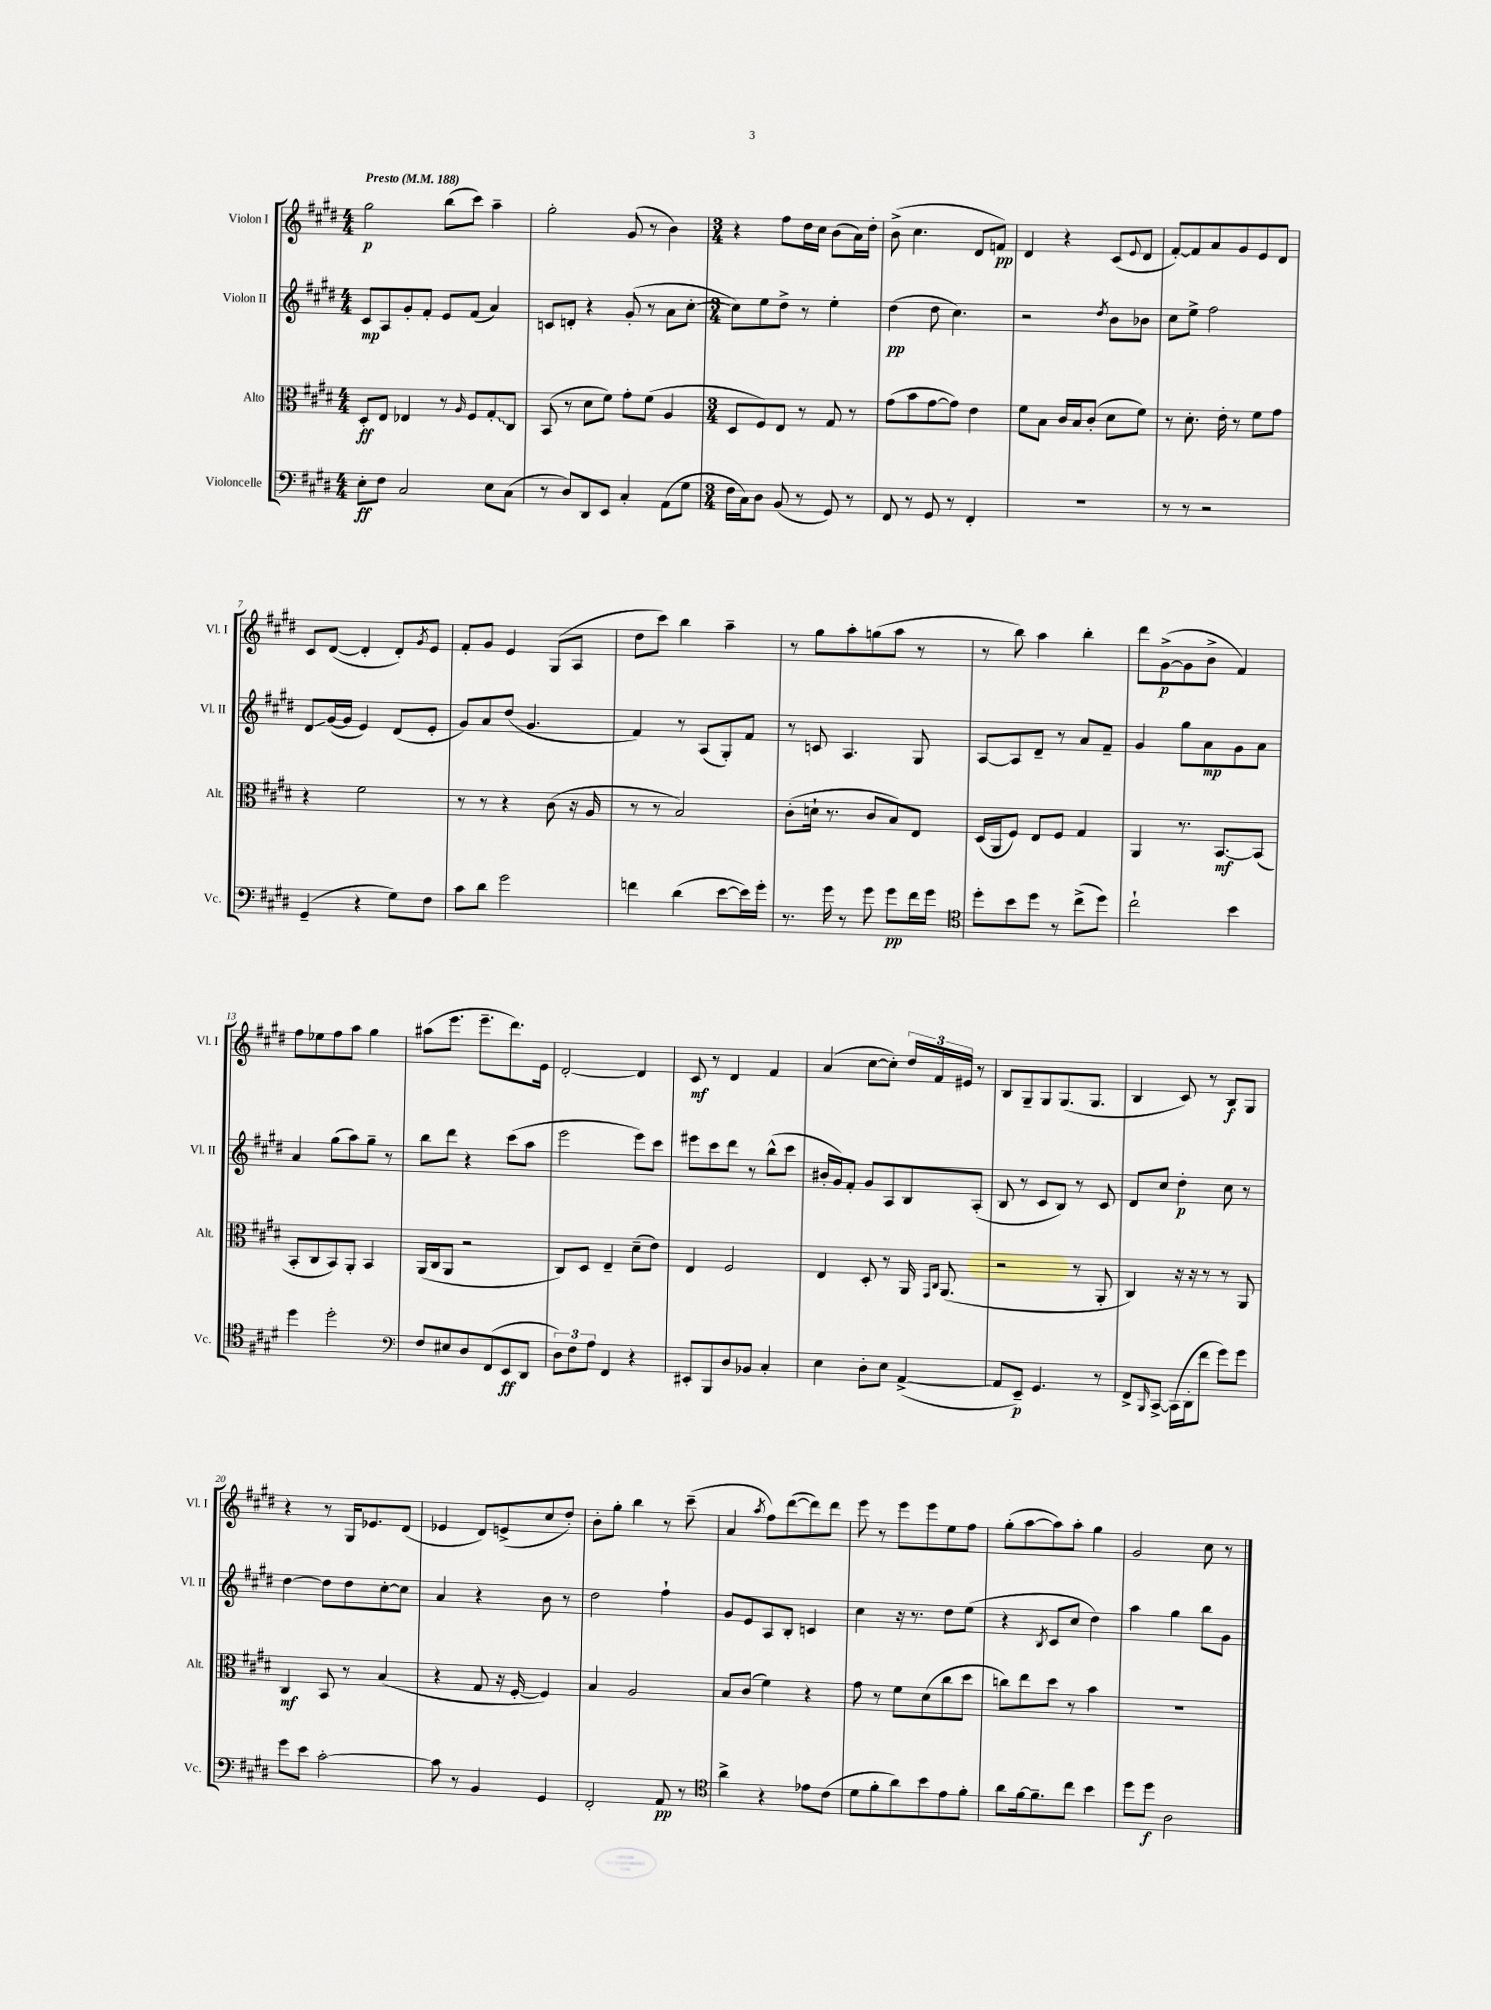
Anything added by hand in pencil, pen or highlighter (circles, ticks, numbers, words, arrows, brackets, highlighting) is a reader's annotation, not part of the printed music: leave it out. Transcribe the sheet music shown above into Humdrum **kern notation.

**kern	**kern	**kern	**kern
*staff4	*staff3	*staff2	*staff1
*clefF4	*clefC3	*clefG2	*clefG2
*k[f#c#g#d#]	*k[f#c#g#d#]	*k[f#c#g#d#]	*k[f#c#g#d#]
*M4/4	*M4/4	*M4/4	*M4/4
*MM188	*MM188	*MM188	*MM188
8E'\L	8D#'/L	8c#/L	2gg#\
8F#\J	8E/J	8A/	.
2C#/	4E-/	8g#'/	.
.	.	8f#'/J	.
.	8r	8e/L	(8bb\L
.	16qqA/	.	.
.	8F#/L	(8f#/J	8ccc#\J)
8E\L	8G#'/	4a/)	4aa~\
(8C#\J	8C#/J	.	.
=	=	=	=
8r	(8BB/	8c/L	2gg#'\
8D#/L)	8r	8d'/J	.
8DD#/	8d#\L	4r	.
8EE/J	8f#\J)	.	.
4C#'/	8g#'\L	(8g#'/	(8g#/
.	(8f#\J	8r	8r
(8AA\L	4A/	8a\L	4b\)
8G#\J	.	[8cc#'\J	.
=	=	=	=
*M3/4	*M3/4	*M3/4	*M3/4
16F#\LL	8D#/L	8cc#\]L)	4r
16C#\J)	.	.	.
8D#\J	8F#/)	8ee\	.
(8BB/	8E/J	8dd#^\J	8ff#\L
8r	8r	8r	16dd#\L
.	.	.	16cc#\JJ
8GG#/)	8G#/	4ee'\	(8b\L
8r	8r	.	16a\L)
.	.	.	16dd#'\JJ
=	=	=	=
8FF#/	(8g#\L	(4dd#\	(8b^\
8r	8b\	.	4.cc#\
8GG#/	[8g#\	8dd#\	.
8r	8g#\]J)	4.cc#\)	.
4FF#'/	4e\	.	8d#/L
.	.	.	8f/J)
=	=	=	=
2.r	8f#\L	2r	4d#/
.	8B\J	.	.
.	16c#/LL	.	4r
.	16B/J	.	.
.	(8c#'/J	.	.
.	.	8qdd#/	.
.	8d#\L	8b\L	(8c#/L
.	.	.	8qqe/
.	8f#\J)	8b-\J	8d#/J
=	=	=	=
8r	8r	8cc#\L	[8f#'/L)
8r	8.d#'\	8ee^\J	8f#/]
2r	.	2ff#\	8a/
.	16e'\	.	.
.	8r	.	8g#/
.	8f#\L	.	8e/
.	8g#\J	.	8d#/J
=	=	=	=
(4GG#~/	4r	8d#/L	8c#/L
.	.	([16g#/L	([8d#/J
.	.	16g#/]JJ	.
4r	2f#\	4e/)	4d#'/]
8G#\L)	.	(8d#/L	8d#'/L)
.	.	.	8qg#/
8F#\J	.	8e'/J	8e/J
=	=	=	=
8c#\L	8r	8g#/L)	8f#'/L
8d#\J	8r	8a/	8g#/J
2g#\	4r	(8dd#/J	4e/
.	.	4.g#/	.
.	(8c#\	.	(8G#/L
.	16r	.	8A/J
.	16A/	.	.
=	=	=	=
4f\	8r	4f#/)	8dd#\L
.	8r	.	8ccc#\J)
(4d#\	2B/)	8r	4bb\
.	.	(8A/L	.
[8e\L	.	8G#'/)	4aa~\
16e\]L)	.	8f#/J	.
16g#'\JJ	.	.	.
=	=	=	=
8.r	(8c#'\L	8r	8r
.	16d`\Jk	8c/	8gg#\L
16g#\	8.r	.	.
8r	.	4.A/	8aa'\
8g#\	8c#/L	.	(8gg\
8g#\L	8B/)	.	8aa\J
16f#\L	8E/J	8G#/	8r
16g#\JJ	.	.	.
=	=	=	=
*clefC4	*	*	*
8dd#'\L	(16D#/LL	[8A/L	8r
.	16AA/J	.	.
8b\	8F#/J)	8A/]	8bb\)
8dd#\J	8E/L	8d#~/J	4aa\
8r	8F#/J	8r	.
(8cc#^\L	4G#/	8a/L	4bb'\
8dd#\J)	.	8f#~/J	.
=	=	=	=
2cc#`\	4AA/	4g#/	8ddd#\L
.	.	.	([8g#^\
.	8.r	8gg#\L	8g#\]
.	.	8a\	8b^\J
.	[8.BB/L	.	.
4b\	.	8g#\	4f#/)
.	(8BB/]J	8a\J	.
=	=	=	=
4dd#\	8BB'/L	4a/	8ff#\L
.	8C#/	.	8ee-\
2dd#'\	8BB/)	(8gg#\L	8ff#\
.	8AA'/J	8aa\)	8aa\J
.	4BB/	8gg#~\J	4gg#\
.	.	8r	.
=	=	=	=
*clefF4	*	*	*
8F#/L	(16AA/LL	8bb\L	(8aa#\L
.	16C#/J	.	.
8E#/	8AA/J	8ddd#\J	8.eee\J
8D#/	2r	4r	.
.	.	.	8.eee~\L
(8FF#/	.	.	.
8EE/	.	(8ccc#\L	8.ddd#\)
8DD#/J	.	8aa\J	.
.	.	.	16e\Jk
=	=	=	=
12D#\L)	8C#/L)	2eee\	[2d#'/
12F#\	.	.	.
.	8D#/J	.	.
12A\J	.	.	.
4FF#/	4E~/	.	.
4r	(8d#~\L	8eee\L)	4d#/]
.	8e\J)	8ccc#\J	.
=	=	=	=
8EE#'/L	4E/	8eee#\L	8c#/
8BBB/	.	8ccc#\	8r
8D#/	2F#/	8ddd#\J	4d#/
8BB-/J	.	8r	.
4C#'/	.	(8bb^^\L	4f#/
.	.	8ccc#\J	.
=	=	=	=
4E\	4E/	16b#'/LL	(4a/
.	.	16g#/J)	.
.	.	8f#'/J	.
8D#'\L	8D#'/	8g#/L	[8cc#\L
8E\J	8r	8A/	8cc#'\]J)
([4AA^/	16AA/	8B/	24dd#/LL
.	.	.	24f#/
.	16qqGG#/LL	.	.
.	16qqC#/JJ	.	.
.	(8.AA/	.	.
.	.	.	24e#/JJ
.	.	(8A'/J	8r
=	=	=	=
8AA/]L	2r	8B/	8B/L
8EE~/J)	.	8r	8G#~/
4.GG#/	.	8c#/L	8G#/
.	.	8B/J)	(8.G#/
.	8r	8r	.
.	.	.	8.G#/J
8r	8AA'/	8c#/	.
=	=	=	=
8FF#^/L	4C#/)	8d#/L	4B/
16qqBBB/	.	.	.
[8CC#^/J	.	8cc#/J	.
(16CC#\]LL	16r	4dd#'\	8c#/)
16DD#'\J	16r	.	.
8f#\J	8r	.	8r
8g#\L)	8r	8cc#\	8B/L
8g#\J	8AA/	8r	8G#/J
=	=	=	=
8g#\L	4C#/	[4dd#\	4r
8e\J	.	.	.
[2c#'\	8BB/	8dd#\]L	8r
.	8r	8dd#\	16G#/LK
.	.	.	8.e-/
.	(4B/	[8cc#'\	.
.	.	8cc#\]J	(8d#/J
=	=	=	=
8c#\]	4r	4a/	4e-/
8r	.	.	.
4BB/	8G#/	4r	8d#/L)
.	16r	.	(8e^/
.	[16F#'/	.	.
4GG#/	4F#/])	8b\	8cc#/
.	.	8r	8dd#'/J)
=	=	=	=
2FF#'/	4B/	2dd#\	8b'\L
.	.	.	8gg#'\J
.	2A/	.	4bb\
8AA/	.	4ff#`\	8r
8r	.	.	(8ccc#~\
=	=	=	=
*clefC4	*	*	*
4a^\	8B/L	8g#/L	4a/
.	(8c#/J	8e/	.
.	.	.	8qaa/
4r	4f#\)	8A/	8ff#\L)
.	.	8B'/J	([8ddd#\
8e-\L	4r	4c/	8ddd#\])
(8c#\J	.	.	8ddd#\J
=	=	=	=
8d#\L	8g#\	4cc#\	8eee\
8f#'\	8r	.	8r
8a\)	8f#\L	16r	8eee\L
.	.	8.r	.
8b\	(8d#\	.	8eee\
8e\	8cc#\	8dd#\L	8ee\
8f#'\J	8dd#\J	(8ee\J	8ff#\J
=	=	=	=
8a\L	8cc\L)	4r	(8gg#'\L
[16f#\k	8ee\	.	[8aa\
8.f#~\]	.	.	.
.	.	8qB/	.
.	8dd#\J	8c#/L	8aa\])
8cc#\J	8r	8cc#/J	8aa'\J
4b\	4b\	4dd#\)	4gg#\
=	=	=	=
8dd#\L	2.r	4aa\	2g#/
8dd#\J	.	.	.
2A\	.	4gg#\	.
.	.	8bb\L	8cc#\
.	.	8g#\J	8r
==	==	==	==
*-	*-	*-	*-
